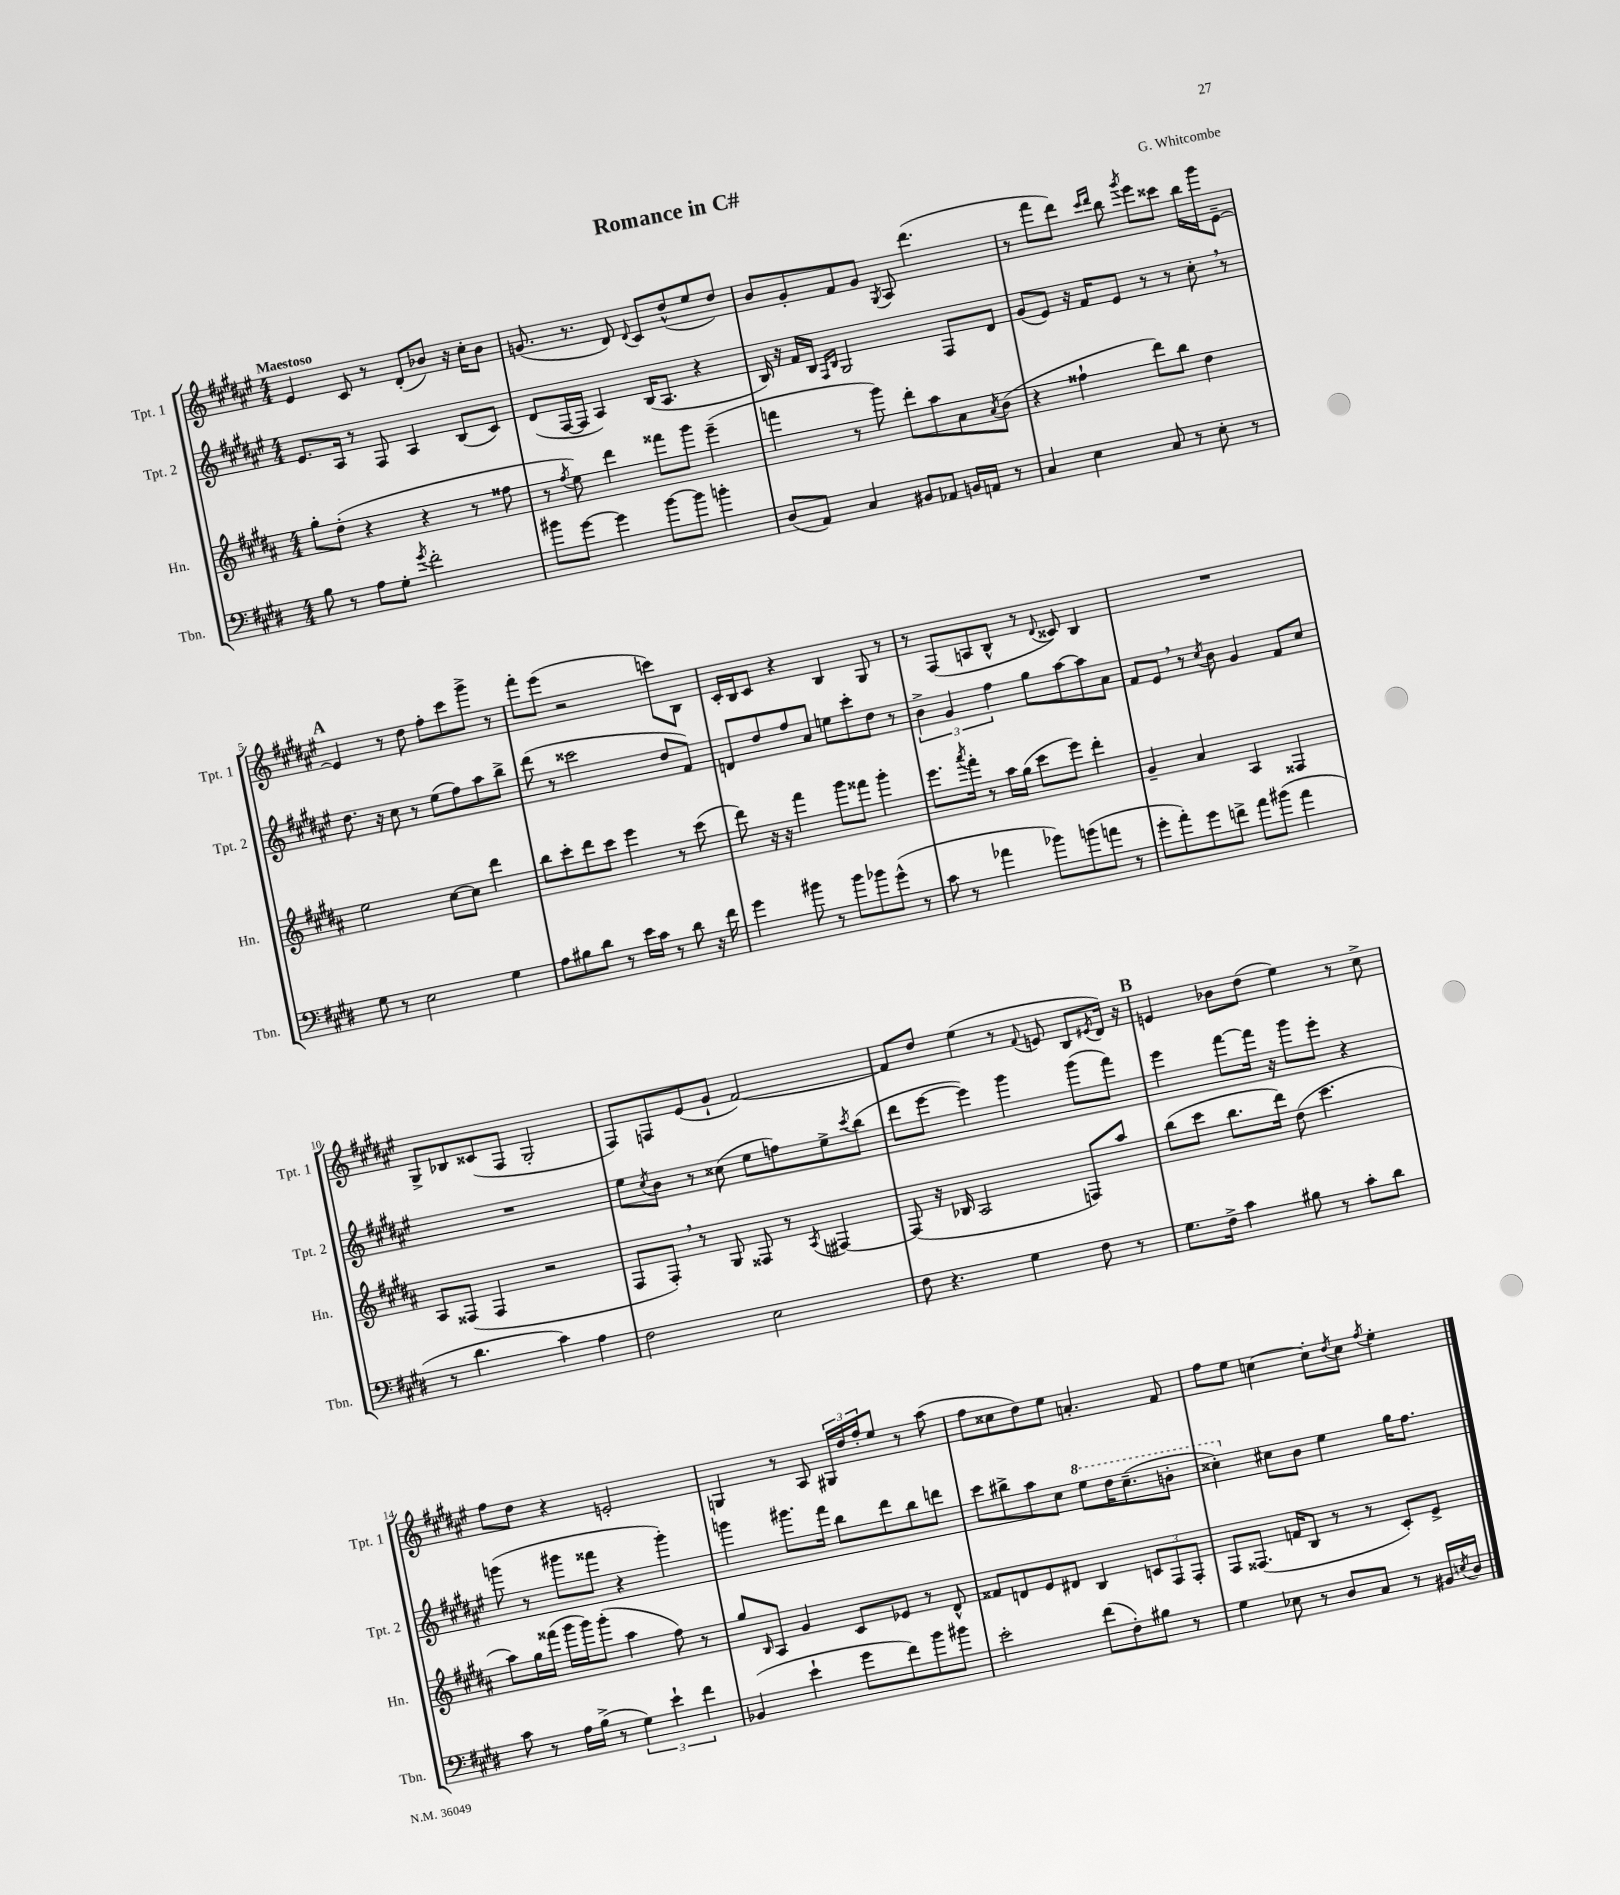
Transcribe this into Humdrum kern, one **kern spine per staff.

**kern	**kern	**kern	**kern
*part4	*part3	*part2	*part1
*staff4	*staff3	*staff2	*staff1
*I"Tbn.	*I"Hn.	*I"Tpt. 2	*I"Tpt. 1
*I'Tbn.	*I'Hn.	*I'Tpt. 2	*I'Tpt. 1
*clefF4	*clefG2	*clefG2	*clefG2
*k[f#c#g#d#]	*k[f#c#g#d#a#]	*k[f#c#g#d#a#e#]	*k[f#c#g#d#a#e#]
*M4/4	*M4/4	*M4/4	*M4/4
=1	=1	=1	=1
!	!	!	!LO:TX:a:B:t=Maestoso
8B\	8gg#'\L	8.e#/L	4e#/
8r	(8dd#'\J	.	.
.	.	16A#/Jk	.
8A\L	4r	8r	8c#/
8G#'\J	.	8F#/	8r
8qg#/	.	.	.
2f#'\	4r	4A#/	(8d#'/L
.	.	.	8b-X/J)
.	8r	(8B/L	16r
.	.	.	16cc#'\KL
.	8ff##X\	8c#/J)	8b-\J
=2	=2	=2	=2
8b#X\L	8r	(8d#/L	(8.gn/
.	8qff#/	.	.
[8g#\J	8ee\)	[16F#/L	.
.	.	16F#/JJ]	8.r
4g#\]	4ddd#\	4A#/)	.
.	.	.	8d#/)
.	.	.	8qqd#/
[8b#\L	8fff##X\L	(16B/KL	8c#/L
.	.	8.A#/J	.
8b#\J]	8ggg#\J	.	(8dd#^^/
4bn'\	(4eee~\	4r	8ee#/
.	.	.	8dd#/J)
=3	=3	=3	=3
(8D#/L	4fffn\	16B/)	8b/L
.	.	16r	.
8AA/J)	.	16f#/LL	8g#'/
.	.	16B/JJ	.
.	.	16qqF#/LL	.
.	.	16qqB/JJ	.
4C#/	8r	2G#/	8f#/
.	8ggg#\)	.	8g#/J
.	.	.	8qG#/
8BB#X/L	8ddd#'\L	.	8A#/
8AA-X/J	8aa#\	.	(4.ddd#\
16BBn/LL	8a#\	8F#/L	.
16AAn/JJ	.	.	.
.	8qa#/	.	.
8r	(8b\J	8d#/J	.
=4	=4	=4	=4
4C#/	4r	(8g#/L	8r
.	.	8e#/J)	8fff#\L
4E\	4ff##X`\	16r	8ddd#\J)
.	.	16f#/KL	.
.	.	.	16qqccc#/LL
.	.	.	16qqddd#/JJ
.	.	8e#/J	8bb\
.	.	.	8qggg#/
8C#/	8ddd#\L)	8r	8eee#\L
8r	8bb\J	8r	8ccc##X\J
8E'\	4dd#\	8cc#',\	16bb\LL
.	.	.	16ggg#\J
8r	.	8r	[8e#~\J
!!LO:LB:g=z
!!LO:REH:place=s1:t=A
=5	=5	=5	=5
8G#\	2ee\	8.dd#\	4e#/]
8r	.	.	.
.	.	16r	.
2E\	.	8cc#\	8r
.	.	8r	8dd#\
.	[8cc#\L	(8ee#\L	8ff#'\L
.	8cc#\J]	8ff#\)	8ccc#\
4G#\	4ddd#\	8aa#\	8ggg#^\J
.	.	8bb^\J	8r
=6	=6	=6	=6
8A\L	8bb\L	(8ddd#\	8fff#'\L
8B#X\	8ccc#'\	8r	(8eee#\J
8d#\J	8ddd#\	2ccc##X\	2r
8r	8ccc#\J	.	.
16e\LL	4eee\	.	.
16c#\JJ	.	.	.
8r	.	.	.
8d#\	8r	8dd#/L	8cccn\L)
16r	(8ccc#\	8f#/J)	8B\J
16f#\	.	.	.
=7	=7	=7	=7
4g#\	8ddd#\)	8dn/L	16c#'/LL
.	.	.	16B/J
.	16r	8dd#/	8c#/J
.	16r	.	.
8b#X\	4fff#\	8ff#/	4r
8r	.	8a#/J	.
8b#\L	8ggg#\L	8een\L	4B/
8b-X\	8fff##X\J	8ccc#'\	.
(8g#^^\J	4ggg#'\	8dd#\J	8G#/
8r	.	8r	8r
=8	=8	=8	=8
8c#\	8.eee\L	6b^\	8r
8r	.	.	(8F#/L
.	.	6g#/	.
.	8qaaa#/	.	.
.	16fff#'\Jk	.	.
4a-X\	8r	.	8An/
.	.	6ff#\	.
.	16aa#\LL	.	8B^^/J
.	(16gg#\JJ	.	.
8b-X\L)	8ccc#\L	8gg#\L	8r
.	.	.	8qqd#/
(8bn\	8eee\J)	[8aa#\	8c##X/)
8an\J	4ddd#'\	8aa#\]	4B/
8r	.	8a#\J	.
=9	=9	=9	=9
8g#'\L	4g#~/	8f#/L	1r
8a'\)	.	8e#,/J	.
8g#\	4a#/	8r	.
.	.	8qcc#/	.
8fn^\J	.	8b\	.
8a\L	4A#/	4g#/	.
(8b#X\J	.	.	.
4a\	4F##X/	8f#/L	.
.	.	8cc#/J	.
!!LO:LB:g=z
=10	=10	=10	=10
8r	8A#/L	1r	8G#^/L
4.d#\	(8F##X/J	.	8B-X/
.	4F##/	.	(8c##X/
.	.	.	8F#/J
4c#\)	2r	.	2G#'/
4A\	.	.	.
=11	=11	=11	=11
2F#\	8F#/L	8ee#\L	8F#/L)
.	.	8qcc#/	.
.	8F#',/J)	8b\J	8Fn/
.	8r	8r	(8e#/
.	8G#/	(8cc##X\	8g#`/J
2E\	8F##X/	8ee#\L	[2f#/)
.	8r	8ffn\)	.
.	8qA#/	.	.
.	[4F#X/	8ee#^\	.
.	.	8qccc#/	.
.	.	(8bb\J	.
=12	=12	=12	=12
8F#\	(8F#/]	8ddd#\L	8f#/L]
4.r	16r	[8eee#\J	8dd#/J
.	16B-X/	.	.
.	2A#/	4eee#\])	(4ee#\
4G#\	.	4ggg#\	8r
.	.	.	8qqf#/
.	.	.	8en/
8F#\	8Fn/L)	(8ggg#\L	8B/L
.	.	.	8qe#X/
8r	8aa#/J	8fff#\J)	16d#/Jk)
.	.	.	16r
!!LO:REH:place=s1:t=B
=13	=13	=13	=13
8.G#\L	(8bb\L	4eee#\	4en/
.	8ccc#\J	.	.
16F#^\Jk	.	.	.
4c#\	8.bb\L	[8fff#\L	8b-X\L
.	.	16fff#\Jk]	(8dd#\J
.	16ddd#\Jk)	16r	.
8B#X\	(8dd#\	8ggg#\L	4ee#\)
8r	4.ccc#\	8eee#'\J	.
8c#'\L	.	4r	8r
8d#\J	.	.	8cc#^\
!!LO:LB:g=z
=14	=14	=14	=14
8c#\	8aa#\L)	(8gggn\	8ff#\L
8r	16gg#\L	8r	8dd#\J
.	(16fff##X\JJ	.	.
16A\LL	16ggg#\LL	8ggg#X\L	4r
(16B^\JJ	16ggg#\J)	.	.
8r	(8ggg#'\J	8fff##X\J	.
6G#\)	4aa#\	4r	2en'/
6e`\	.	.	.
.	8ff#\)	4ggg#'\)	.
6f#\	.	.	.
.	8r	.	.
=15	=15	=15	=15
(4BB-X/	8gg#/L	4gggn\	4Gn/
.	16qqB/	.	.
.	8A#/J	.	.
4e`\	4g#/	8.ggg#X\L	8r
.	.	.	8A#/
.	.	16fff#\Jk	.
8g#\L	8c#/L	8bb\L	24G#X/LL
.	.	.	24dd#/
.	.	.	24ff#'/J
8f#\)	8e-X/J	8ddd#\	8ee#/J
8b\	8r	8bb\	8r
8b#X\J	8d#^^/	8dddn\J	(8aa#\
=16	=16	=16	=16
2e'\	8f##X/L	8ccc#\L	8ff#\L
.	8dn/	8bb#X^\	8cc##X\
.	8e/	8aa#\	8dd#\)
.	8d#X/J	8cc#\J	8ee#\J
*	*	*8va	*
(8f#\L	4B/	8eee#\L	4.an'/
8F#'\)	.	16ddd#\K	.
.	.	(8.ccc#~\	.
8B#X\J	12cn/L	.	.
.	12F#/	.	.
8r	.	8bbn'\J	8f#/
.	12F#'/J	.	.
=17	=17	=17	=17
4G#\	8F#/L	4ccc##X'\)	8ff#\L
.	(8.F##X/J	.	8ee#\J
*	*	*X8va	*
8E-X\	.	8cc#X\L	[4ccn\
.	16fn/KL	.	.
8r	8B/J	8b\J	.
8D#/L	8r	4ee#\	8cc'\L]
.	.	.	8qdd#/
8C#/J	8r	.	8cc\J
.	.	.	8qff#/
8r	8c#'/L)	16gg#\KL	4ee#'\
.	.	8.ff#\J	.
16BB#X/LL	8e^/J	.	.
8qEn/	.	.	.
16D#/JJ	.	.	.
==	==	==	==
*-	*-	*-	*-
